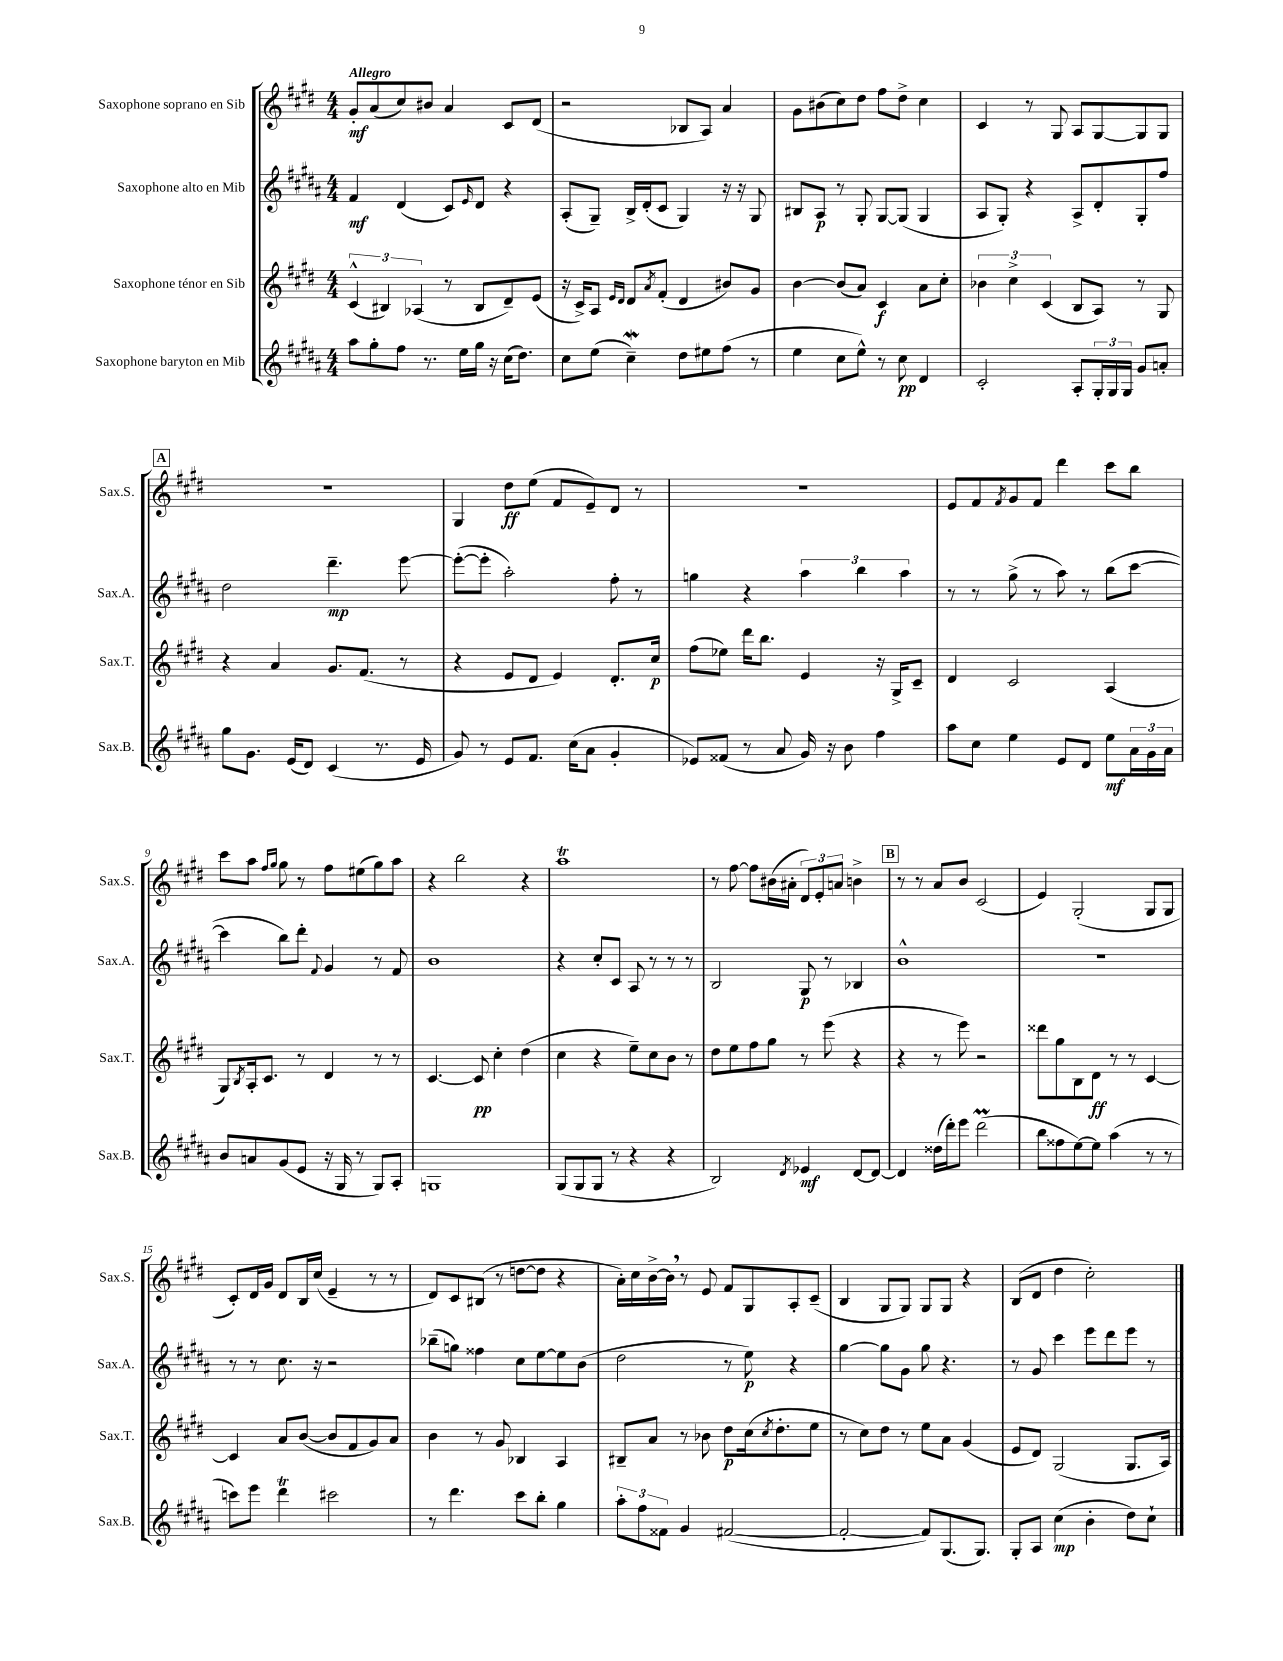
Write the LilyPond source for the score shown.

<<
\new StaffGroup <<
\new Staff = "s0" \with { instrumentName = "Saxophone soprano en Sib" shortInstrumentName = "Sax.S." } {
    \clef treble \key e \major \numericTimeSignature \time 4/4 \tempo "Allegro"
    gis'8-.\mf a'8( cis''8) bis'8 a'4 cis'8 dis'8( |
    r2 bes8 a8) a'4 |
    gis'8 bis'8( cis''8) dis''8 fis''8 dis''8-> cis''4 |
    cis'4 r8 gis8 a8 gis8~ gis8 gis8 |
    \mark \markup { \box "A" } R1 |
    gis4 dis''8\ff e''8( fis'8 e'8--) dis'8 r8 |
    R1 |
    e'8 fis'8 \acciaccatura { fis'8 } gis'8 fis'8 dis'''4 cis'''8 b''8 |
    cis'''8 a''8 \grace { fis''16 gis''16 } gis''8 r8 fis''8 eis''8( gis''8) a''8 |
    r4 b''2 r4 |
    a''1\trill |
    r8 fis''8~ fis''8 bis'16( ais'16-. \tuplet 3/2 { dis'8) e'8-. a'8 } b'4-> |
    \mark \markup { \box "B" } r8 r8 a'8 b'8 cis'2( |
    e'4) gis2-.( gis8 gis8 |
    cis'8-.) dis'16 gis'16 dis'8 b16 cis''16( e'4-- r8 r8 |
    dis'8) cis'8 bis8( r8 d''8~ d''8 r4 |
    a'16-.) cis''16 b'16~-> b'16 \breathe r8 e'8 fis'8 gis8 a8-. cis'8--( |
    b4 gis8 gis8) gis8 gis8 r4 |
    b8( dis'8 dis''4 cis''2-.) \bar "|." |
}
\new Staff = "s1" \with { instrumentName = "Saxophone alto en Mib" shortInstrumentName = "Sax.A." } {
    \clef treble \key b \major \numericTimeSignature \time 4/4
    fis'4\mf dis'4( cis'8) \grace { e'16 } dis'8 r4 |
    ais8-.( gis8--) b16-> dis'16-.( cis'8 gis4) r16 r16 gis8 |
    bis8 ais8\p r8 gis8-. gis8~ gis8( gis4 |
    ais8 gis8-.) r4 ais8-> dis'8-. gis8-. fis''8 |
    \mark \markup { \box "A" } dis''2 dis'''4.--\mp e'''8~ |
    e'''8~-.( e'''8-. ais''2-.) fis''8-. r8 |
    g''4 r4 \tuplet 3/2 { ais''4 b''4 ais''4 } |
    r8 r8 gis''8->( r8 ais''8) r8 b''8( cis'''8~ |
    cis'''4 b''8) dis'''8-. \appoggiatura { fis'8 } gis'4 r8 fis'8 |
    b'1 |
    r4 cis''8-. cis'8 ais8 r8 r8 r8 |
    b2 gis8\p r8 bes4 |
    \mark \markup { \box "B" } b'1-^ |
    R1 |
    r8 r8 cis''8. r16 r2 |
    bes''8--( g''8) fisis''4 cis''8 e''8~ e''8 b'8( |
    dis''2 r8 e''8\p) r4 |
    gis''4~ gis''8 gis'8 gis''8 r4. |
    r8 gis'8 cis'''4 e'''8 dis'''8 e'''8 r8 \bar "|." |
}
\new Staff = "s2" \with { instrumentName = "Saxophone ténor en Sib" shortInstrumentName = "Sax.T." } {
    \clef treble \key e \major \numericTimeSignature \time 4/4
    \tuplet 3/2 { cis'4-^( bis4) aes4( } r8 bis8 dis'8--) e'8( |
    r16 cis'16->) a8 \grace { e'16 dis'16 } dis'8 \acciaccatura { a'8 } fis'8-.( dis'4 bis'8) gis'8 |
    b'4~ b'8( a'8) cis'4\f a'8 cis''8-. |
    \tuplet 3/2 { bes'4 cis''4-> cis'4( } b8 a8) r8 gis8 |
    \mark \markup { \box "A" } r4 a'4 gis'8. fis'8.( r8 |
    r4 e'8 dis'8 e'4) dis'8.-. cis''16\p |
    fis''8( ees''8) dis'''16 b''8. e'4 r16 gis16-> cis'8-- |
    dis'4 cis'2 a4( |
    gis8) \acciaccatura { b8 } a16-. cis'8. r8 dis'4 r8 r8 |
    cis'4.~ cis'8\pp cis''4-. dis''4( |
    cis''4 r4 e''8--) cis''8 b'8 r8 |
    dis''8 e''8 fis''8 gis''8 r8 e'''8( r4 |
    \mark \markup { \box "B" } r4 r8 e'''8) r2 |
    disis'''8 gis''8 b8 dis'8\ff r8 r8 cis'4~ |
    cis'4 a'8 b'8~( b'8 fis'8 gis'8) a'8 |
    b'4 r8 gis'8 bes4 a4 |
    bis8-- a'8 r8 bes'8 dis''8\p cis''16( \acciaccatura { cis''8 } dis''8.-. e''8 |
    r8 cis''8) dis''8 r8 e''8 a'8 gis'4( |
    e'8 dis'8) gis2( gis8. a16) \bar "|." |
}
\new Staff = "s3" \with { instrumentName = "Saxophone baryton en Mib" shortInstrumentName = "Sax.B." } {
    \clef treble \key b \major \numericTimeSignature \time 4/4
    ais''8 gis''8-. fis''8 r8. e''16 gis''16 r16 cis''16( dis''8.) |
    cis''8 e''8( cis''4--\mordent) dis''8 eis''8 fis''8( r8 |
    e''4 cis''8 e''8-^) r8 cis''8\pp dis'4 |
    cis'2-. ais8-. \tuplet 3/2 { gis16-. gis16 gis16 } gis'8 a'8-. |
    \mark \markup { \box "A" } gis''8 gis'8. e'16( dis'8) cis'4( r8. e'16 |
    gis'8) r8 e'8 fis'8. cis''16( ais'8 gis'4-. |
    ees'8) fisis'8( r8 ais'8 gis'16) r16 b'8 fis''4 |
    ais''8 cis''8 e''4 e'8 dis'8 e''8\mf \tuplet 3/2 { ais'16 gis'16 ais'16 } |
    b'8 a'8 gis'8( e'8 r16 gis16 r8 gis8) ais8-. |
    g1 |
    gis8( gis8 gis8 r8 r4 r4 |
    b2) \acciaccatura { dis'8 } ees'4\mf dis'8~ dis'8~ |
    \mark \markup { \box "B" } dis'4 disis''16( dis'''16-.) e'''8 dis'''2\prall( |
    b''8 fisis''8 e''8~) e''8 ais''4( r8 r8 |
    c'''8) e'''8 dis'''4\trill cis'''2 |
    r8 dis'''4. cis'''8 b''8-. gis''4 |
    \tuplet 3/2 { ais''8-. fis''8 fisis'8 } gis'4 fis'2~( |
    fis'2~-. fis'8) gis8.( gis8.) |
    gis8-. ais8 cis''4\mp( b'4-. dis''8) cis''8-! \bar "|." |
}
>>
>>
